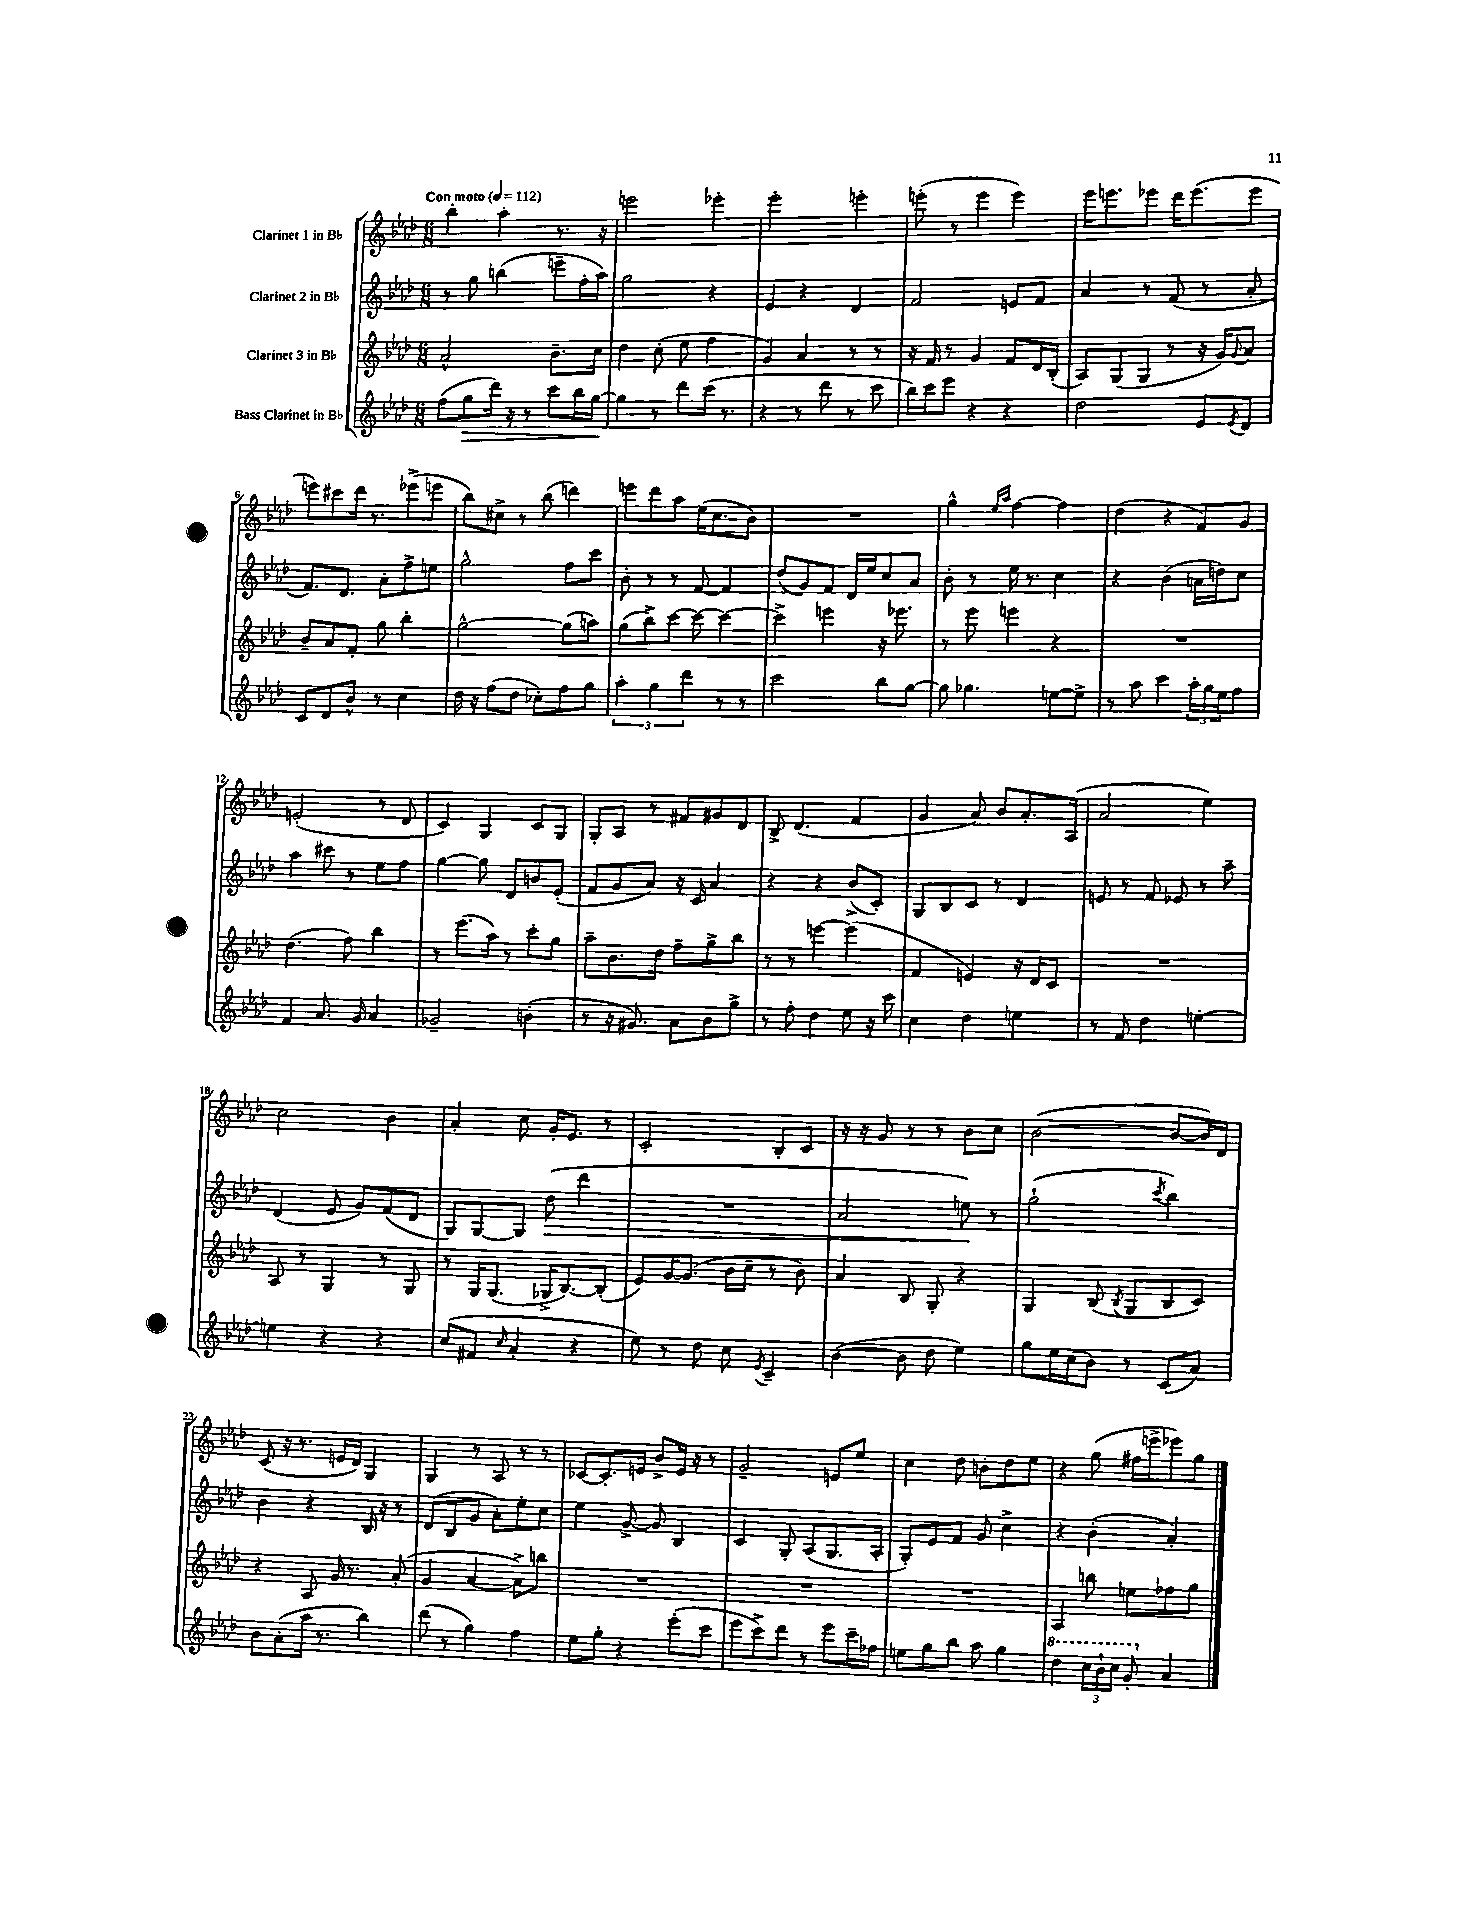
<<
\new StaffGroup <<
\new Staff = "s0" \with { instrumentName = "Clarinet 1 in Bb" } {
    \clef treble \key aes \major \numericTimeSignature \time 6/8 \tempo "Con moto" 4 = 112
    bes''4-. aes''4-. r8. r16 |
    e'''2 ees'''4-. |
    ees'''2-. e'''4-. |
    e'''8-.( r8 e'''4 e'''4) |
    ees'''16 e'''8. ees'''8 des'''16 ees'''8.( ees'''8 |
    e'''8) cis'''8 des'''16 r8. ees'''8->( e'''8 |
    bes''8) cis''8-> r8 bes''8( d'''4) |
    e'''8 des'''8 aes''8 ees''16( c''8. bes'8) |
    R2. |
    g''4-^ \grace { ees''16 aes''16 } f''4~ f''4 |
    des''4( r4 f'8) g'8 |
    e'2-.( r8 des'8 |
    c'4) g4 c'8 g8 |
    g8-. aes8 r8 fis'8 gis'8 des'8 |
    bes8-> des'4.( f'4 |
    g'4 aes'8) bes'8 aes'8.-. aes16( |
    aes'2 ees''4) |
    c''2 bes'4 |
    aes'4-. c''8 g'16-. ees'8. r8 |
    c'2-. bes8-. c'8 |
    r16 r16 g'8 r8 r8 bes'8 c''8 |
    bes'2~( bes'8~ bes'16) des'16 |
    c'8( r16 r8. e'16 des'16) g4 |
    g4 r8 aes8 r8 r8 |
    ces'8~ ces'8.-. e'16 bes'8-> e'16 r16 r8 |
    g'2-- e'8 ees''8 |
    c''4 des''8 b'8-. des''8 ees''8 |
    r4 g''8( fis''16 e'''16-> ees'''8) g''8 \bar "|." |
}
\new Staff = "s1" \with { instrumentName = "Clarinet 2 in Bb" } {
    \clef treble \key aes \major \numericTimeSignature \time 6/8
    r8 g''8 b''4( e'''8-- f''16-. aes''16) |
    g''2 r4 |
    ees'4 r4 des'4 |
    f'2 e'8 f'8 |
    aes'4 r8 f'8( r8 aes'8-. |
    f'8.) des'8. aes'8-. f''8-> e''8 |
    g''2-^ f''8 c'''8 |
    bes'8-. r8 r8 f'8~ f'4 |
    des''8( g'8) f'8 des'16 ees''16 c''8 aes'8 |
    bes'8-. r8 ees''16 r8. c''4 |
    r4 bes'4( a'16 d''16) c''8 |
    aes''4 cis'''8 r8 ees''8 f''8 |
    g''4~ g''8 des'8 b'8 ees'8-.( |
    f'8 g'8 aes'8) r16 c'16 aes'4 |
    r4 r4 bes'8->( c'8-.) |
    g8 bes8 c'8 r8 des'4 |
    e'8 r8 f'8 ees'8 r8 aes''8-- |
    des'4( ees'8 g'8) f'8( des'8 |
    g8) g8~ g8 des''8\>( des'''4 |
    R2. |
    aes'2 e''8\!) r8 |
    g''2-!( \acciaccatura { c'''8 } bes''4) |
    bes'4 r4 bes16 r16 r8 |
    des'8( bes8 g'8 aes'8-.) ees''8-. c''8 |
    ees''4 g'8~-> g'8 bes4 |
    c'4 g8-. aes8( g8. aes16-. |
    g8-.) ees'8 f'8 g'8 c''4-> |
    r4 bes'4-.( aes'4-.) \bar "|." |
}
\new Staff = "s2" \with { instrumentName = "Clarinet 3 in Bb" } {
    \clef treble \key aes \major \numericTimeSignature \time 6/8
    aes'2-^ bes'8.-- c''16 |
    des''4 c''8-.( ees''8 f''4 |
    g'4) aes'4 r8 r8 |
    r16 f'16 r8 g'4 f'8 des'16 bes16-.( |
    aes8) g8( g8 r8 r16 g'16) \appoggiatura { g'8 } aes'8 |
    bes'8-- aes'8 f'8-. g''8 bes''4-. |
    g''2~-^ g''8( a''8) |
    g''8( bes''8->) c'''8~ c'''8~ c'''4~ |
    c'''4-> e'''4 r16 ees'''8. |
    r8 ees'''8 e'''4 r4 |
    R2. |
    des''4.( f''8) bes''4 |
    r8 ees'''8.( aes''16) r8 c'''8-. g''8 |
    aes''8-- bes'8. des''16 f''8-- g''8-> bes''8 |
    r8 r8 e'''4~ e'''4( |
    f'4 e'4) r16 des'16 c'8 |
    R2. |
    aes8 r8 g4 r8 g8 |
    r8 g16 g8.( ges16-> bes8.~) bes8-.( |
    ees'8) g'16~ g'8.( bes'16 c''16-- r8 bes'8) |
    aes'4 bes8 g8-. r4 |
    g4 bes8( \acciaccatura { bes8 } g8 bes8 c'8) |
    r4 aes8 g'16 r8. aes'8-.( |
    g'4 aes'4~ aes'8->) b''8 |
    R2. |
    R2. |
    R2. |
    aes4 b''8 e''8 fes''8 g''8 \bar "|." |
}
\new Staff = "s3" \with { instrumentName = "Bass Clarinet in Bb" } {
    \clef treble \key aes \major \numericTimeSignature \time 6/8
    f''8( g''8\> des'''16) r16 r8 c'''8 bes''16 g''16~\! |
    g''4 r8 des'''8 c'''16( r8. |
    r4 r8 des'''8 r8 c'''8 |
    bes''16) c'''16 ees'''8 r4 r4 |
    des''2 ees'8 \acciaccatura { ees'8 } des'8 |
    c'8 des'8 bes'8-^ r8 c''4 |
    des''16 r16 f''8( des''8 ces''8-.) f''8 g''8 |
    \tuplet 3/2 { aes''4-. g''4 des'''4 } r8 r8 |
    c'''2 bes''8 g''8~ |
    g''8 ges''4. e''8~ e''8-> |
    r8 aes''8 c'''4 \tuplet 3/2 { aes''16-. g''16 ees''16 } f''8 |
    f'4 aes'8. g'16 aes'4 |
    ges'2-- b'4-.( |
    r8 r16 gis'8.) aes'8 bes'8 g''8-> |
    r8 f''8-. des''4 ees''8 r16 c'''16 |
    c''4 des''4 e''4 |
    r8 f'8 des''4 e''4~-. |
    e''4 r4 r4 |
    c''8( fis'8 \grace { c''16 } aes'4-. r4 |
    ees''8) r8 des''8 c''8 \acciaccatura { ees'8 } c'4-- |
    bes'4~( bes'8 des''8 ees''4) |
    g''8 ees''16 c''16( bes'8) r8 c'8( aes'8) |
    bes'8 aes'8-.( aes''16 r8. bes''4) |
    des'''8( r8 g''4) f''4 |
    ees''8 g''8-. r4 ees'''8-.( c'''8 |
    ees'''8 c'''8->) des'''8 r8 ees'''8 c'''16-- fes''16 |
    e''8 g''8 bes''8 aes''8 g''4 |
    \ottava #1 des'''4 \tuplet 3/2 { c'''16 bes''16-! c'''16 } g''8-. \ottava #0 aes'4 \bar "|." |
}
>>
>>
